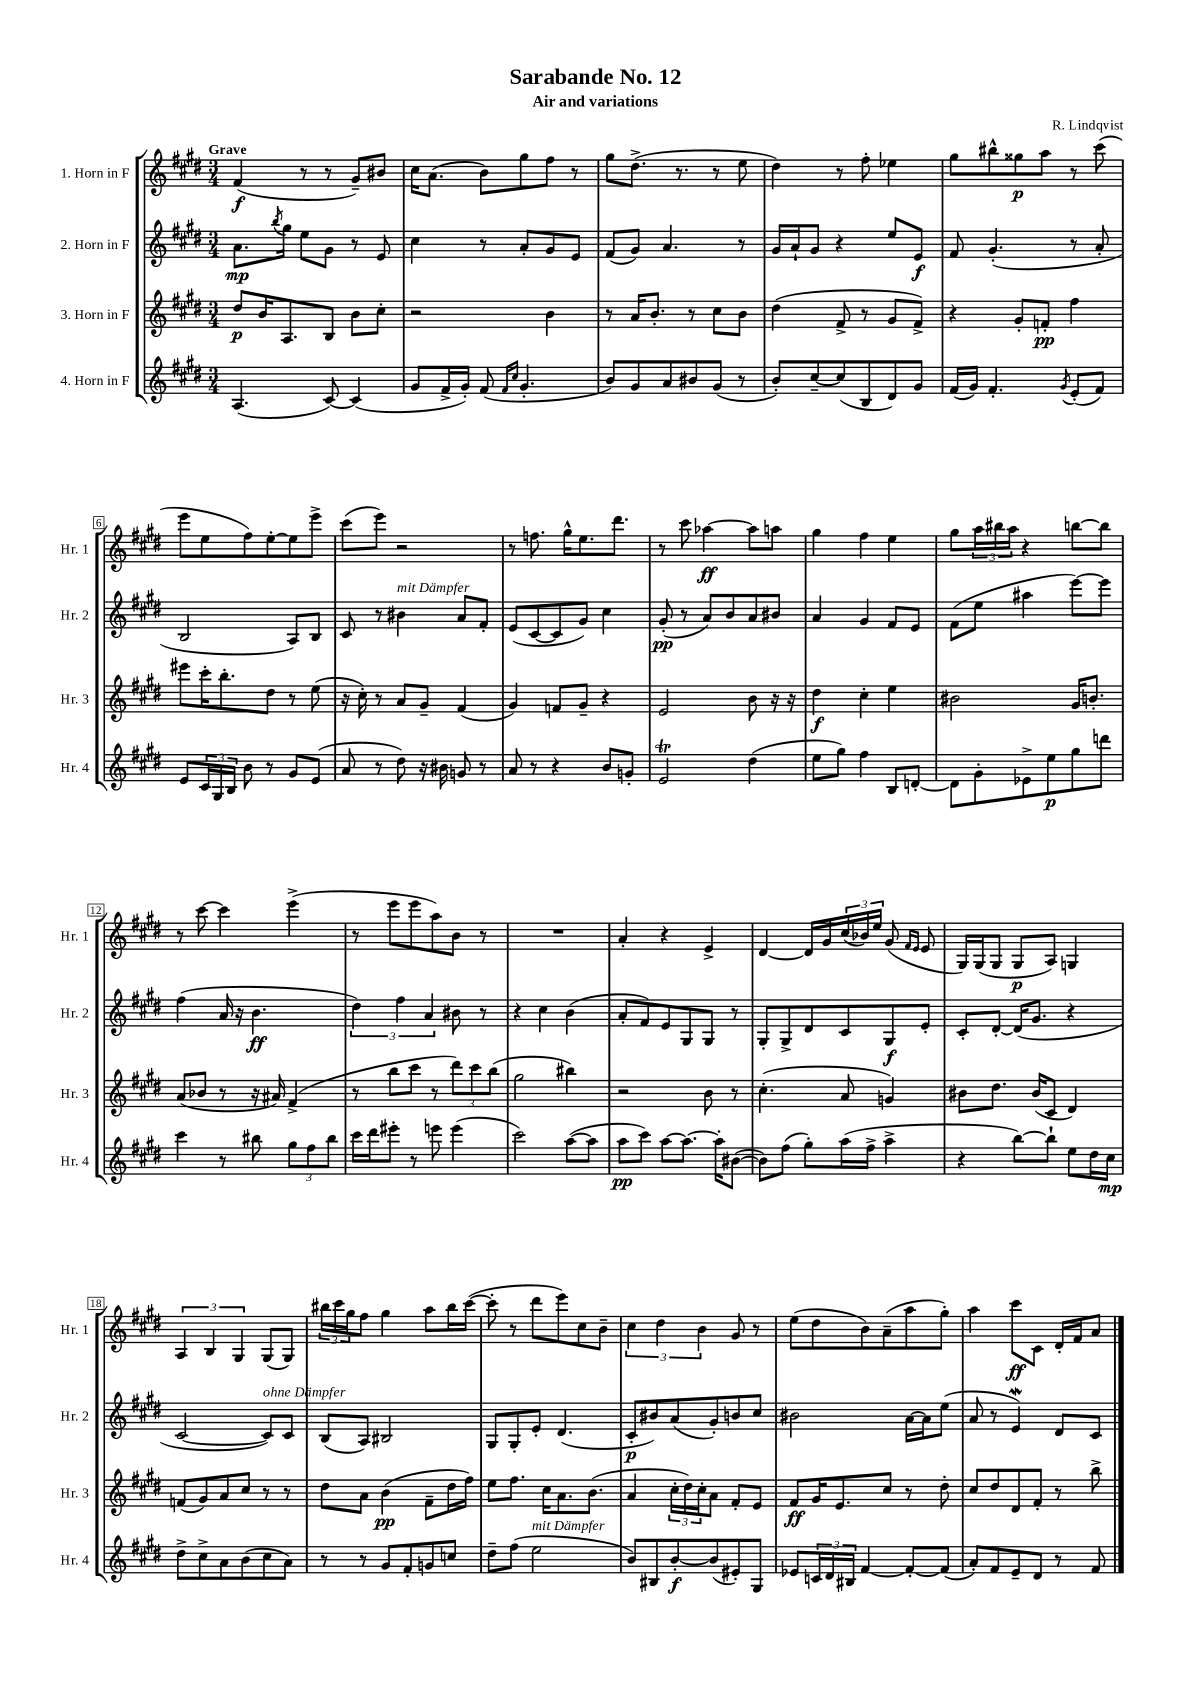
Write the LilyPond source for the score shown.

\header { title = "Sarabande No. 12" composer = "R. Lindqvist" subtitle = "Air and variations" }
<<
\new StaffGroup <<
\new Staff = "s0" \with { instrumentName = "1. Horn in F" shortInstrumentName = "Hr. 1" } {
    \clef treble \key e \major \numericTimeSignature \time 3/4 \tempo "Grave"
    fis'4\f( r8 r8 gis'8--) bis'8 |
    cis''16 a'8.( b'8) gis''8 fis''8 r8 |
    gis''8 dis''8.->( r8. r8 e''8 |
    dis''4) r8 fis''8-. ees''4 |
    gis''8 bis''8-^ gisis''8\p a''8 r8 cis'''8( |
    e'''8 e''8 fis''8) e''8~-. e''8 e'''8-> |
    cis'''8( e'''8) r2 |
    r8 f''8. gis''16-^ e''8. dis'''8. |
    r8 cis'''8 aes''4~\ff aes''8 a''8 |
    gis''4 fis''4 e''4 |
    gis''8 \tuplet 3/2 { a''16 bis''16 a''16 } r4 b''8~ b''8 |
    r8 cis'''8~ cis'''4 e'''4->( |
    r8 e'''8 e'''8 a''8) b'8 r8 |
    R2. |
    a'4-. r4 e'4-> |
    dis'4~ dis'16 gis'16 \tuplet 3/2 { cis''16( bes'16) e''16 } gis'8( \grace { fis'16 e'16 } e'8 |
    gis16) gis16( gis8 gis8\p a8) g4 |
    \tuplet 3/2 { a4 b4 gis4 } gis8( gis8) |
    \tuplet 3/2 { bis''16 cis'''16 gis''16 } fis''8 gis''4 a''8 bis''16 cis'''16~( |
    cis'''8-. r8 dis'''8 e'''8) cis''8 b'8-- |
    \tuplet 3/2 { cis''4 dis''4 b'4 } gis'8 r8 |
    e''8( dis''8 b'8) a'8--( a''8 gis''8-.) |
    a''4 cis'''8\ff cis'8 dis'16-. fis'16 a'8 \bar "|." |
}
\new Staff = "s1" \with { instrumentName = "2. Horn in F" shortInstrumentName = "Hr. 2" } {
    \clef treble \key e \major \numericTimeSignature \time 3/4
    a'8.\mp \acciaccatura { b''8 } gis''16 e''8 gis'8 r8 e'8 |
    cis''4 r8 a'8-. gis'8 e'8 |
    fis'8( gis'8) a'4. r8 |
    gis'16 a'16-! gis'8 r4 e''8 e'8\f |
    fis'8 gis'4.-.( r8 a'8-. |
    b2 a8) b8 |
    cis'8 r8 bis'4^\markup { \italic "mit Dämpfer" } a'8 fis'8-. |
    e'8( cis'8~ cis'8 gis'8) cis''4 |
    gis'8-.\pp( r8 a'8) b'8 a'8 bis'8 |
    a'4 gis'4 fis'8 e'8 |
    fis'8( e''8 ais''4 e'''8~) e'''8 |
    fis''4( a'16 r16 b'4.\ff |
    \tuplet 3/2 { dis''4) fis''4 a'4 } bis'8 r8 |
    r4 cis''4 b'4( |
    a'8-. fis'8) e'8 gis8 gis8 r8 |
    gis8-. gis8-> dis'8 cis'8 gis8\f e'8-. |
    cis'8-. dis'8~-. dis'16( gis'8. r4 |
    cis'2~ cis'8^\markup { \italic "ohne Dämpfer" }) cis'8 |
    b8( a8) bis2 |
    gis8 gis8-. e'8-. dis'4.( |
    cis'8-.\p bis'8) a'8( gis'8-.) b'8 cis''8 |
    bis'2 a'16~ a'16 e''8( |
    a'8 r8 e'4\mordent) dis'8 cis'8 \bar "|." |
}
\new Staff = "s2" \with { instrumentName = "3. Horn in F" shortInstrumentName = "Hr. 3" } {
    \clef treble \key e \major \numericTimeSignature \time 3/4
    dis''8\p b'16 a8. b8 b'8 cis''8-. |
    r2 b'4 |
    r8 a'16 b'8.-. r8 cis''8 b'8 |
    dis''4( fis'8-> r8 gis'8 fis'8->) |
    r4 gis'8-. f'8-.\pp fis''4 |
    eis'''8 cis'''16-. b''8.-. dis''8 r8 e''8( |
    r16 cis''16-.) r8 a'8 gis'8-- fis'4( |
    gis'4) f'8 gis'8-- r4 |
    e'2 b'8 r16 r16 |
    dis''4\f cis''4-. e''4 |
    bis'2 gis'16 b'8.-. |
    a'8( bes'8 r8 r16 ais'16) fis'4->( |
    r8 b''8 cis'''8 r8 \tuplet 3/2 { dis'''8) cis'''8 b''8( } |
    gis''2 bis''4) |
    r2 b'8 r8 |
    cis''4.-.( a'8 g'4) |
    bis'8 dis''8. bis'16( cis'8 dis'4) |
    f'8( gis'8) a'8 cis''8 r8 r8 |
    dis''8 a'8 b'4\pp( fis'8-- dis''16 fis''16) |
    e''8 fis''8. cis''16 a'8. b'8.( |
    a'4 \tuplet 3/2 { cis''16-. dis''16) cis''16-. } a'8 fis'8-. e'8 |
    fis'8\ff gis'16 e'8. cis''8 r8 dis''8-. |
    cis''8 dis''8 dis'8 fis'8-. r8 b''8-> \bar "|." |
}
\new Staff = "s3" \with { instrumentName = "4. Horn in F" shortInstrumentName = "Hr. 4" } {
    \clef treble \key e \major \numericTimeSignature \time 3/4
    a4.( cis'8~) cis'4( |
    gis'8 fis'16-> gis'16-.) fis'8( \grace { fis'16 cis''16 } gis'4.-. |
    b'8) gis'8 a'8 bis'8 gis'8( r8 |
    b'8-.) cis''8~-- cis''8( b8 dis'8) gis'8 |
    fis'16( gis'16) fis'4.-. \acciaccatura { gis'8 } e'8-.( fis'8) |
    e'8 \tuplet 3/2 { cis'16 gis16 b16 } b'8 r8 gis'8 e'8( |
    a'8 r8 dis''8) r16 bis'16 g'8 r8 |
    a'8 r8 r4 b'8 g'8-. |
    e'2\trill dis''4( |
    e''8 gis''8) fis''4 b8 d'8~-. |
    d'8 gis'8-. ees'8-> e''8\p gis''8 d'''8 |
    cis'''4 r8 bis''8 \tuplet 3/2 { gis''8 fis''8 bis''8 } |
    cis'''16 dis'''16 eis'''8-. r8 e'''8 e'''4( |
    cis'''2) a''8~( a''8 |
    a''8\pp cis'''8) a''8~ a''8.~ a''16-. bis'8~( |
    bis'8) fis''8( gis''8-.) a''16( fis''16-> a''4-> |
    r4 b''8~) b''8-! e''8 dis''16 cis''16\mp |
    dis''8-> cis''8-> a'8 b'8( cis''8 a'8) |
    r8 r8 gis'8 fis'8-. g'8 c''8 |
    dis''8-- fis''8( e''2^\markup { \italic "mit Dämpfer" } |
    b'8) bis8 b'8~-.\f b'8( eis'8-.) gis8 |
    ees'8 \tuplet 3/2 { c'16 dis'16 bis16 } fis'4~ fis'8~-. fis'8( |
    a'8-.) fis'8 e'8-- dis'8 r8 fis'8 \bar "|." |
}
>>
>>
\layout { \context { \Score \override BarNumber.stencil = #(make-stencil-boxer 0.1 0.3 ly:text-interface::print) } }
